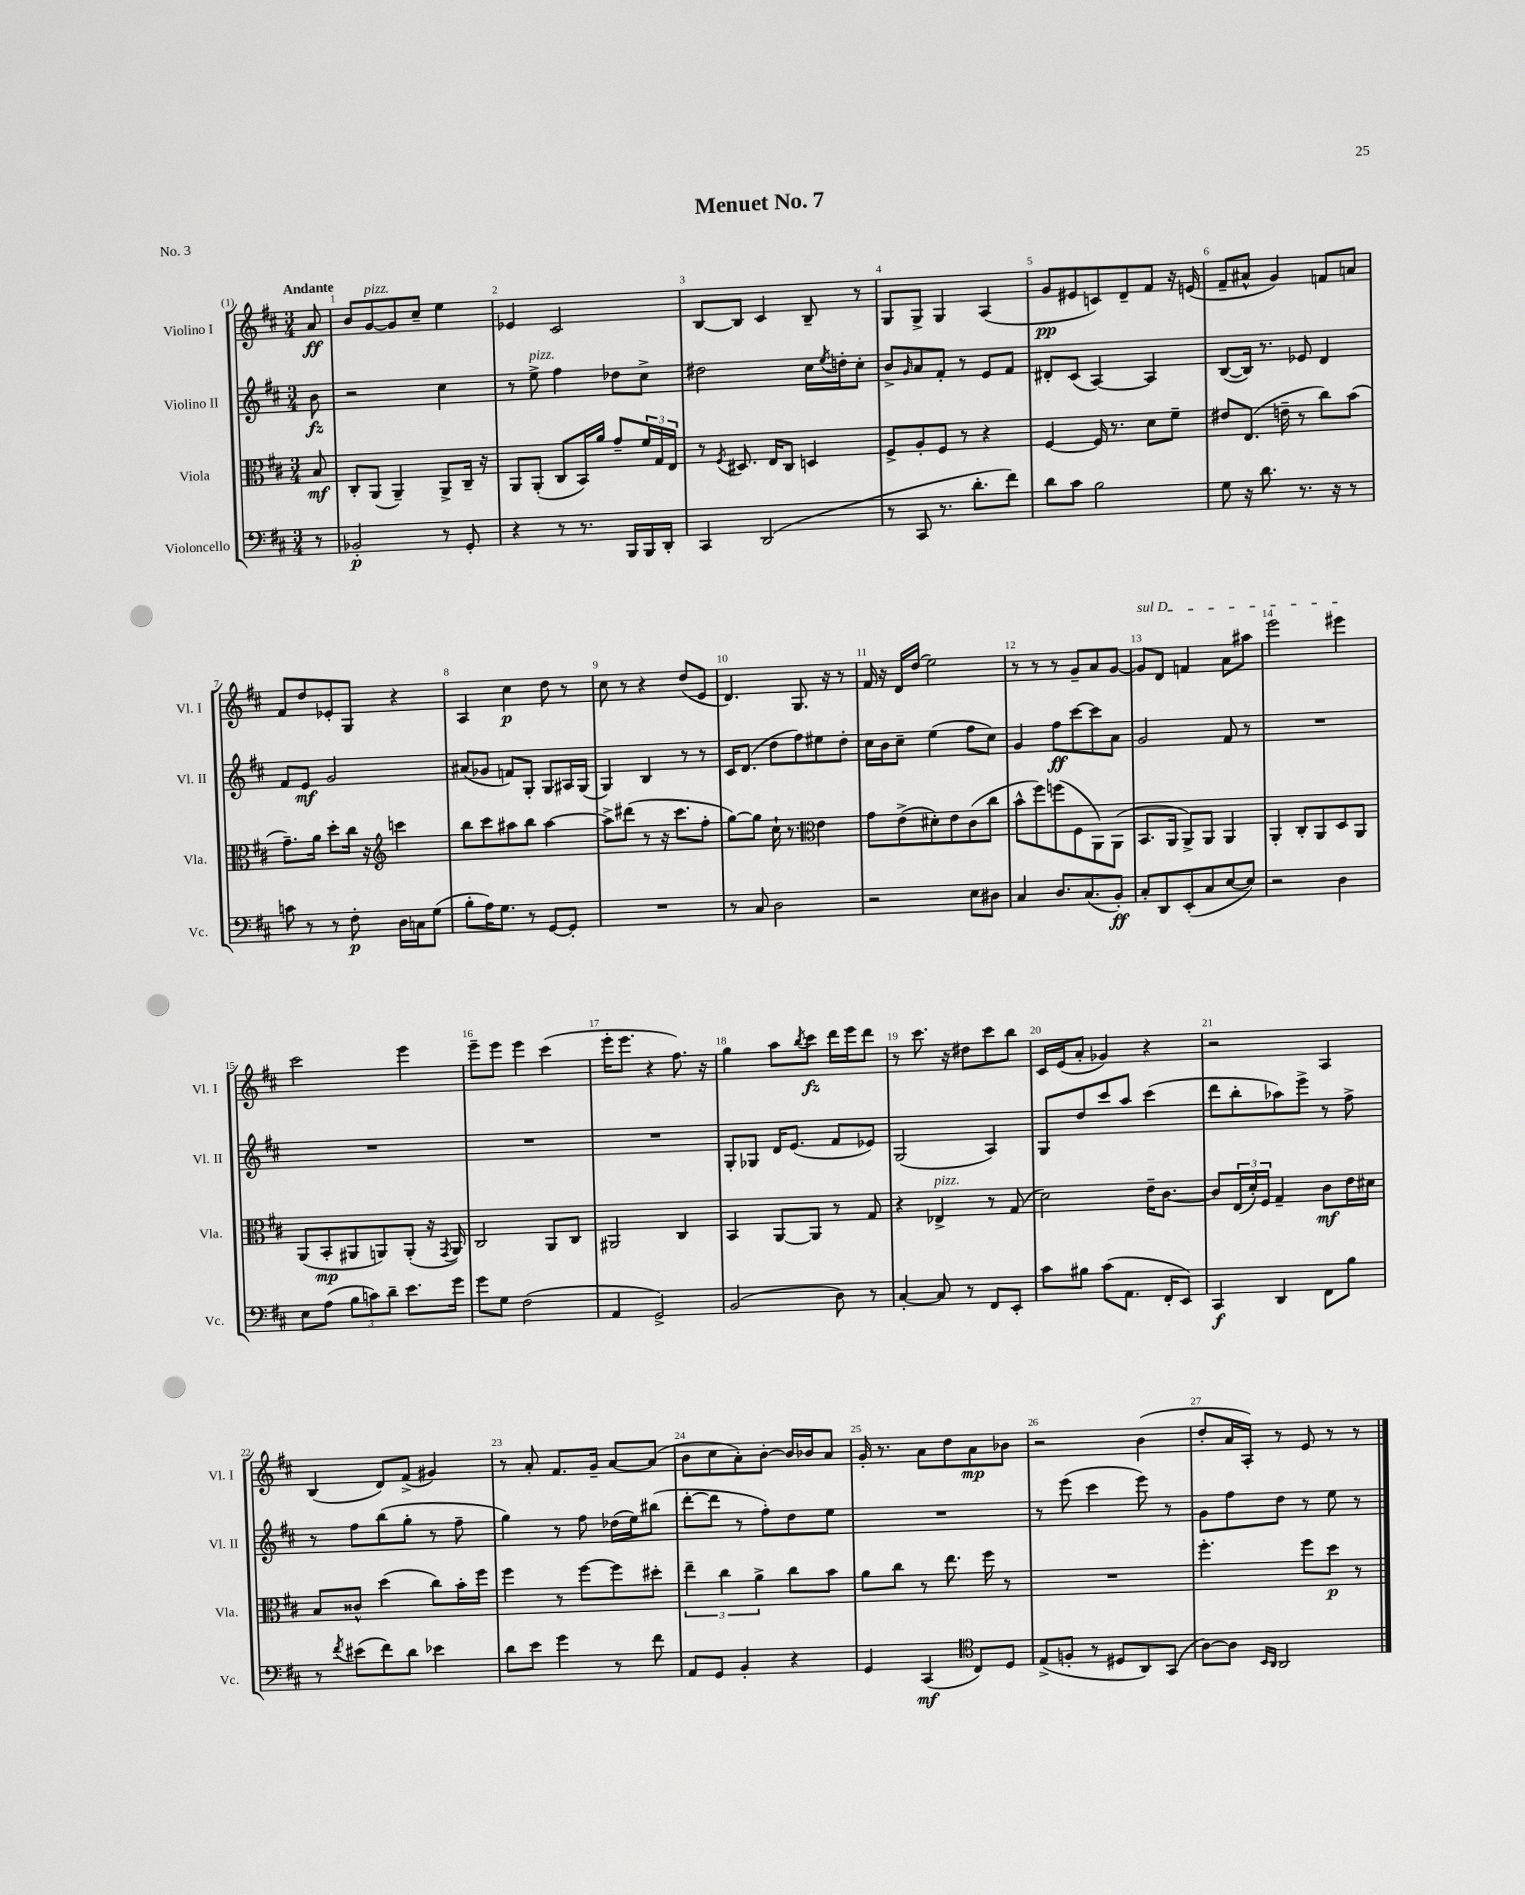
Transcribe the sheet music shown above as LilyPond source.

\header { title = "Menuet No. 7" piece = "No. 3" }
<<
\new StaffGroup <<
\new Staff = "s0" \with { instrumentName = "Violino I" shortInstrumentName = "Vl. I" } {
    \clef treble \key d \major \numericTimeSignature \time 3/4 \partial 8 \tempo "Andante"
    a'8\ff |
    b'8 g'8~^\markup { \italic "pizz." } g'8 cis''8-- e''4 |
    ees'4 cis'2 |
    b8~ b8 cis'4 b8-- r8 |
    g8 g8-> g4 a4( |
    g'8\pp eis'8 c'8) d'8-- fis'8 r16 e'16( |
    fis'8-- ais'8-^ g'4) f'8 a'8 |
    fis'8 d''8 ees'8-. g8 r4 |
    a4 cis''4\p d''8 r8 |
    cis''8 r8 r4 d''8( e'8 |
    d'4.) g8. r16 r8 |
    fis'16 r16 d'16 d''16( e''2) |
    r8 r8 r8 g'8-- a'8 g'8~ |
    \once \override TextSpanner.bound-details.left.text = \markup { \italic "sul D" } g'8\startTextSpan d'8 f'4 a'8 ais''8 |
    e'''2 eis'''4\stopTextSpan |
    cis'''2 e'''4 |
    e'''8-- e'''8 e'''4 cis'''4( |
    e'''16-. e'''8. r4 fis''8.) r16 |
    g''4 a''8 \acciaccatura { b''8 } cis'''8\fz d'''16 e'''16 d'''8 |
    r8 cis'''8. r16 dis''8 cis'''8 b''8 |
    cis'16 e'16( a'8-. ges'4) r4 |
    r2 a4 |
    b4( d'8) fis'8->( gis'4) |
    r8 a'8-. fis'8. g'16-- a'8~ a'8( |
    b'8 cis''8 a'8-.) b'8~-. b'16 bes'16 a'8 |
    g'16-. r8. a'8 d''8 a'8\mp bes'8 |
    r2 b'4( |
    d''8-. a'16 a16-.) r8 e'8 r8 r8 \bar "|." |
}
\new Staff = "s1" \with { instrumentName = "Violino II" shortInstrumentName = "Vl. II" } {
    \clef treble \key d \major \numericTimeSignature \time 3/4 \partial 8
    b'8\fz |
    r2 cis''4 |
    r8 e''8->^\markup { \italic "pizz." } fis''4 des''8 cis''8-> |
    dis''2 cis''16 \acciaccatura { e''8 } d''16-. cis''8-. |
    b'8-> \grace { g'16 } a'8 fis'8-. r8 e'8 fis'8 |
    dis'8-. cis'8( a4~) a4 |
    b8~( b16) r8. ees'8 d'4 |
    fis'8 e'8\mf g'2 |
    ais'8( ges'8 f'8) g8-. g8 ais16 g16( |
    g4) b4 r8 r8 |
    cis'16 d'8.( d''8 fis''8) eis''8 d''8-. |
    cis''16 b'16 cis''8-- e''4( fis''8 cis''8) |
    g'4 fis''8\ff cis'''8~ cis'''8 a'8 |
    g'2 fis'8 r8 |
    R2. |
    R2. |
    R2. |
    R2. |
    g8-. ges8 d'16 e'8.( fis'8 ees'8) |
    g2( a4) |
    g8 d''8 cis'''8 a''8 cis'''4( |
    d'''8 b''8-. aes''8) e'''8-> r8 fis''8-> |
    r8 fis''8 b''8( g''8-. r8 fis''8-- |
    g''4) r8 fis''8 des''16( e''16) bis''8( |
    d'''8~-. d'''8 r8 fis''8-.) d''8 e''8 |
    R2. |
    r8 e'''8( cis'''4 e'''8) r8 |
    g'8 fis''8 d''8 r8 e''8 r8 \bar "|." |
}
\new Staff = "s2" \with { instrumentName = "Viola" shortInstrumentName = "Vla." } {
    \clef alto \key d \major \numericTimeSignature \time 3/4 \partial 8
    b8\mf |
    cis8-. a,8( a,4--) a,8-> cis16-- r16 |
    a,8 a,8-.( cis8 b,16) a'16 g'8-- \tuplet 3/2 { fis'16 g16 e16 } |
    r8 \acciaccatura { fis8 } dis8. e16 cis8 d4 |
    fis8-> a8-. fis8 r8 r4 |
    fis4~ fis16 r8. d'8 fis'8-- |
    eis'8 e8.( e'16-- r8 cis''8) b'8( |
    g'8.--) a'16 d''8-. cis''16 r16 \clef treble c'''4 |
    b''8 cis'''8 ais''8 b''8 ais''4~ |
    ais''8-> dis'''8( r8 r16 cis'''8. fis''8-. |
    g''8~) g''8 cis''16-! r8. \clef alto e'4 |
    g'8 e'8->( dis'8-.) e'8 cis'8( cis''8 |
    b'8-^ fis''8) f''8( fis8 a,8) a,8( |
    b,8. a,16 a,8->) a,8 a,4 |
    a,4-. cis8-. a,8 d8 a,8 |
    a,8( b,8-.\mp ais,8 a,8) a,8-.( r16 \acciaccatura { g,8 } a,16) |
    cis2 a,8 cis8 |
    ais,2 cis4 |
    b,4 a,8~ a,8 r8 g8 |
    r4 ees4->^\markup { \italic "pizz." } r8 g8( |
    d'2) e'16-- cis'8.~ |
    cis'8 \tuplet 3/2 { e16( d'16-.) fis16 } g4-- cis'8\mf e'16 dis'16 |
    b8 cisis'8-^ d''4( cis''8) b'16-. fis''16 |
    fis''4 r8 fis''8~ fis''8 dis''8-. |
    \tuplet 3/2 { e''4-- cis''4 a'4-> } cis''8 b'8 |
    a'8 cis''8 r8 e''8. fis''16 r8 |
    R2. |
    fis''4.-. fis''8 d''8\p r8 \bar "|." |
}
\new Staff = "s3" \with { instrumentName = "Violoncello" shortInstrumentName = "Vc." } {
    \clef bass \key d \major \numericTimeSignature \time 3/4 \partial 8
    r8 |
    bes,2-.\p r8 g,8-. |
    r4 r8 r8. b,,16 b,,16 d,16-. |
    cis,4 d,2( |
    r8 cis,8 r8. d'8.-. fis'8) |
    d'8 cis'8 b2 |
    g8 r16 d'8. r8. r16 r8 |
    c'8 r8 r8 fis8-.\p d16 c16 g8( |
    b8-. a16) g8. r8 g,8~ g,8-. |
    R2. |
    r8 cis8 d2 |
    r2 e8 dis8 |
    cis4 d8. cis8.( b,8-.\ff) |
    cis8-. d,8 e,8-.( cis8 e8~ e8) |
    r2 d4 |
    e8 a8( \tuplet 3/2 { b8 c'8) d'8-- } e'8. g'16 |
    g'8 g8 fis2( |
    a,4 g,2->) |
    b,2( d8) r8 |
    cis4~-. cis8 r8 fis,8 e,8-. |
    cis'8 bis8 cis'8( a,8. fis,16-. e,8) |
    cis,4\f d,4 fis,8 b8 |
    r8 \acciaccatura { fis'8 } eis'8( fis'8) d'8 ees'4 |
    d'8 e'8 g'4 r8 fis'8 |
    a,8 g,8 b,4-. r4 |
    g,4 cis,4\mf( \clef tenor cis8) d8 |
    e8->( f8-. r8 dis8 a,8) g,8( |
    a8~) a8 \grace { b,16 a,16 } a,2 \bar "|." |
}
>>
>>
\layout { \context { \Score \override BarNumber.break-visibility = ##(#f #t #t) barNumberVisibility = #all-bar-numbers-visible } }
